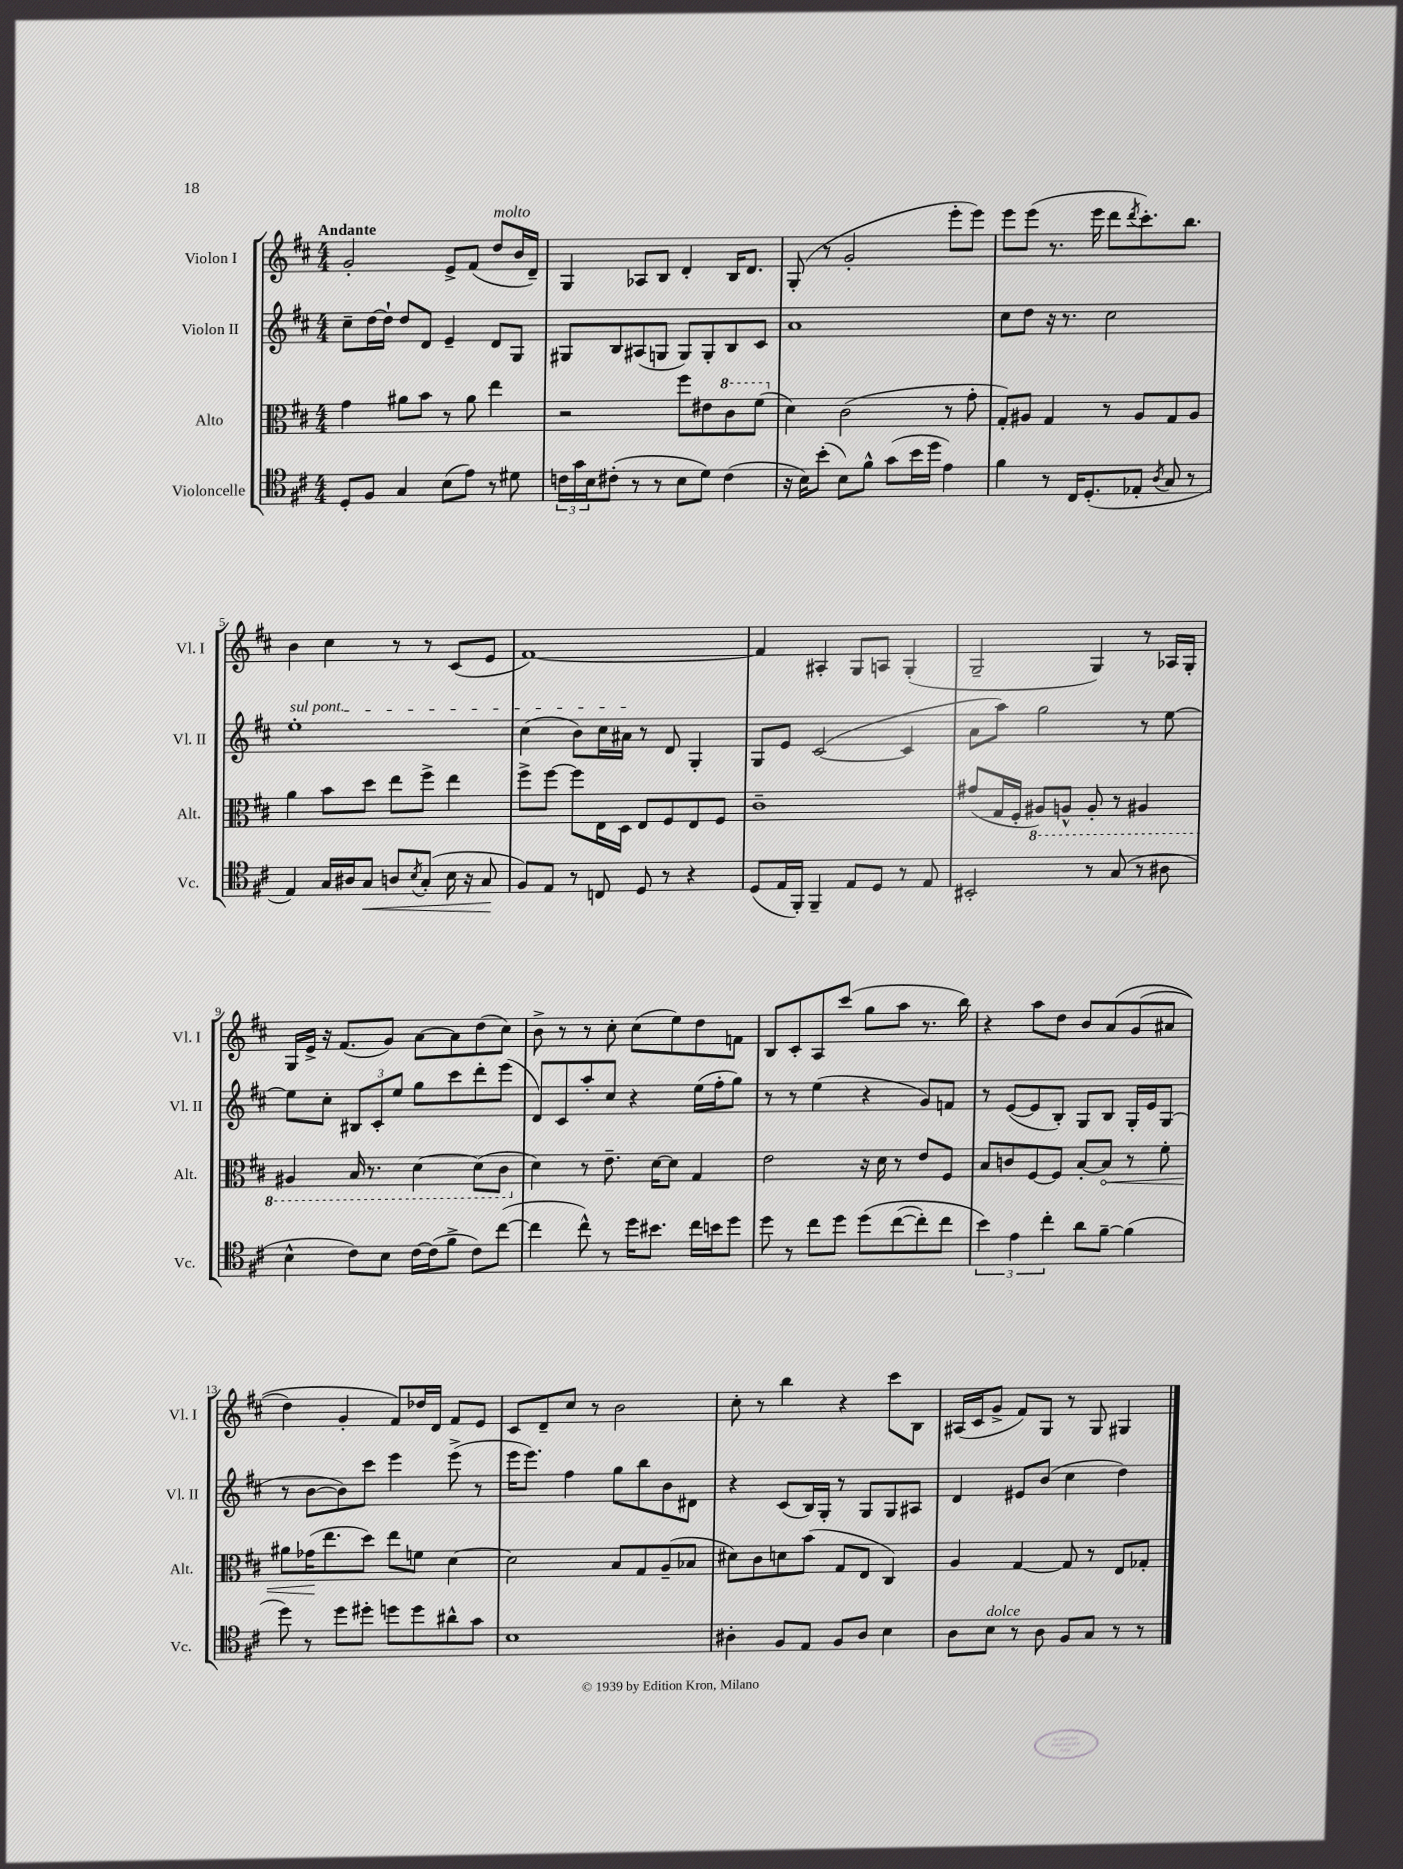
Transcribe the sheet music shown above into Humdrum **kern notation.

**kern	**kern	**kern	**kern
*staff4	*staff3	*staff2	*staff1
*clefC4	*clefC3	*clefG2	*clefG2
*k[f#c#]	*k[f#c#]	*k[f#c#]	*k[f#c#]
*M4/4	*M4/4	*M4/4	*M4/4
8D'/L	4g\	8cc#~\L	2g'/
8F#/J	.	[16dd\L	.
.	.	16dd`\]JJ	.
4G/	8a#\L	8dd/L	.
.	8b\J	8d/J	.
(8B\L	8r	4e~/	8e^/L
8e\J)	8a#\	.	(8f#/J
8r	4ee\	8d/L	8dd/L
8d#\	.	8G/J	16b/L
.	.	.	16d~/JJ)
=	=	=	=
24c\LL	2r	8G#/L	4G/
24g\	.	.	.
24B\J	.	.	.
(8c#'\J	.	8B/	.
8r	.	(8A#/	8A-/L
8r	.	8G/J	8B/J
8B\L	8ff#\L	8G/L)	4d'/
8d\J)	8e#\	8G'/	.
(4c#\	8cc#\	8B/	16B/LK
.	.	.	8.d/J
.	(8ff#\J	8c#/J	.
=	=	=	=
16r	4d\)	1a	(8G'/
16B\LK)	.	.	.
(8b'\J	.	.	8r
8B\L)	(2c#\	.	2g'/
8f#^^\J	.	.	.
(8g\L	.	.	.
16b\L	.	.	.
16dd\JJ	.	.	.
4e\)	8r	.	8eee'\L
.	8g'\	.	8eee\J)
=	=	=	=
4f#\	8G'/L)	8cc#\L	8eee\L
.	8A#/J	8dd\J	(8eee\J
8r	4G/	16r	8.r
.	.	8.r	.
16C#/LK	.	.	.
(8.D'/	.	.	16eee\
.	8r	2cc#\	8ddd\L
.	.	.	8qddd/
8E-'/J	8A#/L	.	8.ccc#'\)
8qA/	.	.	.
8G/	8G/	.	.
.	.	.	8.bb\J
8r	8A#/J	.	.
=	=	=	=
4E/)	4a\	1ee'	4b\
16G/LL	8b\L	.	4cc#\
16A#/J	.	.	.
8G/J	8dd\J	.	.
8A/L	8ee\L	.	8r
8qB/	.	.	.
(8G'/J	8ff#^\J	.	8r
16B\	4ee\	.	(8c#/L
16r	.	.	.
8G/	.	.	8e/J
=	=	=	=
8F#/L)	8ff#^\L	(4cc#\	[1f#)
8E/J	[8ff#\J	.	.
8r	8ff#\]L	8b\L)	.
8C/	16E\L	16cc#\L	.
.	16D\JJ	16a#\JJ	.
8D/	8E/L	8r	.
8r	8F#/	8d/	.
4r	8E/	4G'/	.
.	8F#/J	.	.
=	=	=	=
(8D/L	1c#~	8G/L	4f#/]
16E/L	.	8e/J	.
16FF#'/JJ)	.	.	.
4FF#~/	.	([2c#/	4A#'/
8E/L	.	.	8G/L
8D/J	.	.	8A/J
8r	.	4c#/]	(4G'/
8E/	.	.	.
=	=	=	=
2BB#'/	(8g#/L	8a\L	2G~/
.	16G/L	8aa\J)	.
.	16F#'/JJ	.	.
.	8AA#/L)	2gg\	.
.	8AA^^/J	.	.
8r	8AA'/	.	4G/)
(8G/	8r	.	.
8r	4AA#/	8r	8r
8A#\	.	[8ee\	16A-/LL
.	.	.	16G'/JJ
=	=	=	=
4B^^\	4AA#/	8ee\]L	16G/LL
.	.	.	16e^/JJ
.	.	8cc#'\J	16r
.	.	.	(8.f#/L
8c#\L)	16BB/	12B#/L	.
.	8.r	.	.
.	.	12c#'/	.
8B\J	.	.	8g/J)
.	.	12ee/J	.
[16c#\LL	[4D\	8gg\L	[8a\L
(16c#\]J	.	.	.
8f#^\J	.	8ccc#\	8a\]
8c#\L)	(8D\]L	8ddd'\	(8dd\
([8cc#\J	8C#\J	(8eee\J	8cc#\J)
=	=	=	=
4cc#\]	4d\)	8d/L)	8b^\
.	.	8c#/	8r
8cc#^^\)	8r	8aa'/	8r
8r	8.e~\	8cc#/J	8cc#'\
16dd\LK	.	4r	(8cc#\L
8.b#\J	[16d\LK	.	.
.	8d\]J	.	8ee\)
16cc#\LL	4G/	(16ee\LL	8dd\
16b\J	.	16ff#'\J	.
8dd\J	.	8gg\J)	8f\J
=	=	=	=
8dd\	2e\	8r	8B/L
8r	.	8r	8c#'/
8cc#\L	.	(4ee\	8A/
8dd\J	.	.	(8ccc#/J
&(8dd\L	16r	4r	8gg\L
.	16d\	.	.
([8cc#\	8r	.	8aa\J
8cc#'\])	8e/L	8g/L)	8.r
8cc#\J	8F#/J	8f/J	.
.	.	.	16bb\)
=	=	=	=
6b\&)	8B/L	8r	4r
.	8c/	([8e/L	.
6e\	.	.	.
.	[8F#/	8e/]	8aa\L
6cc#'\	.	.	.
.	8F#/]J	8B'/J)	8dd\J
8a\L	[8B'/L	8G/L	8b/L
[8f#~\J	8B/]J	8B/J	&(8a/
(4f#\]	8r	16G'/LL	(8g/
.	.	16e/J	.
.	8f#'\	(8G/J	8a#/J
=	=	=	=
8dd\)	8a#\L	8r	4dd\)
8r	(16g-\K	[8b\L	.
.	8.ee\	.	.
8dd\L	.	8b\])	4g'/
8dd#'\J	8dd\J)	8ccc#\J	.
8dd\L	8ee\L	4eee\	8f#/L&)
8dd\	8f\J	.	16dd-/L
.	.	.	16d/JJ
8a#^^\	[4d\	(8eee^\	8f#/L
8g\J	.	8r	8e/J
=	=	=	=
1B	2d\]	16eee\LK	8c#/L
.	.	8.eee\J)	.
.	.	.	8d~/
.	.	4ff#\	8cc#/J
.	.	.	8r
.	8B/L	8gg\L	2b\
.	8G/	8bb\	.
.	(8A~/	8b\	.
.	8B-/J	8d#\J	.
=	=	=	=
4A#'\	8d#\L)	4r	8cc#'\
.	8c#\	.	8r
8F#/L	8d\	(8c#/L	4bb\
8E/J	(8b\J	16B/L)	.
.	.	16G'/JJ	.
8F#/L	8G/L	8r	4r
8A#/J	8E/J	8G/L	.
4B\	4C#/)	8G/	8ccc#\L
.	.	8A#/J	8B\J
=	=	=	=
8A\L	4A/	4d/	(16A#/LL
.	.	.	16c#/J
8B\J	.	.	8g^/J
8r	[4G/	8e#/L	8f#/L)
8A\	.	(8b/J	8G/J
8F#/L	8G/]	4cc#\	8r
8G/J	8r	.	8G/
8r	8E/L	4dd\)	4G#/
8r	8G-'/J	.	.
==	==	==	==
*-	*-	*-	*-
